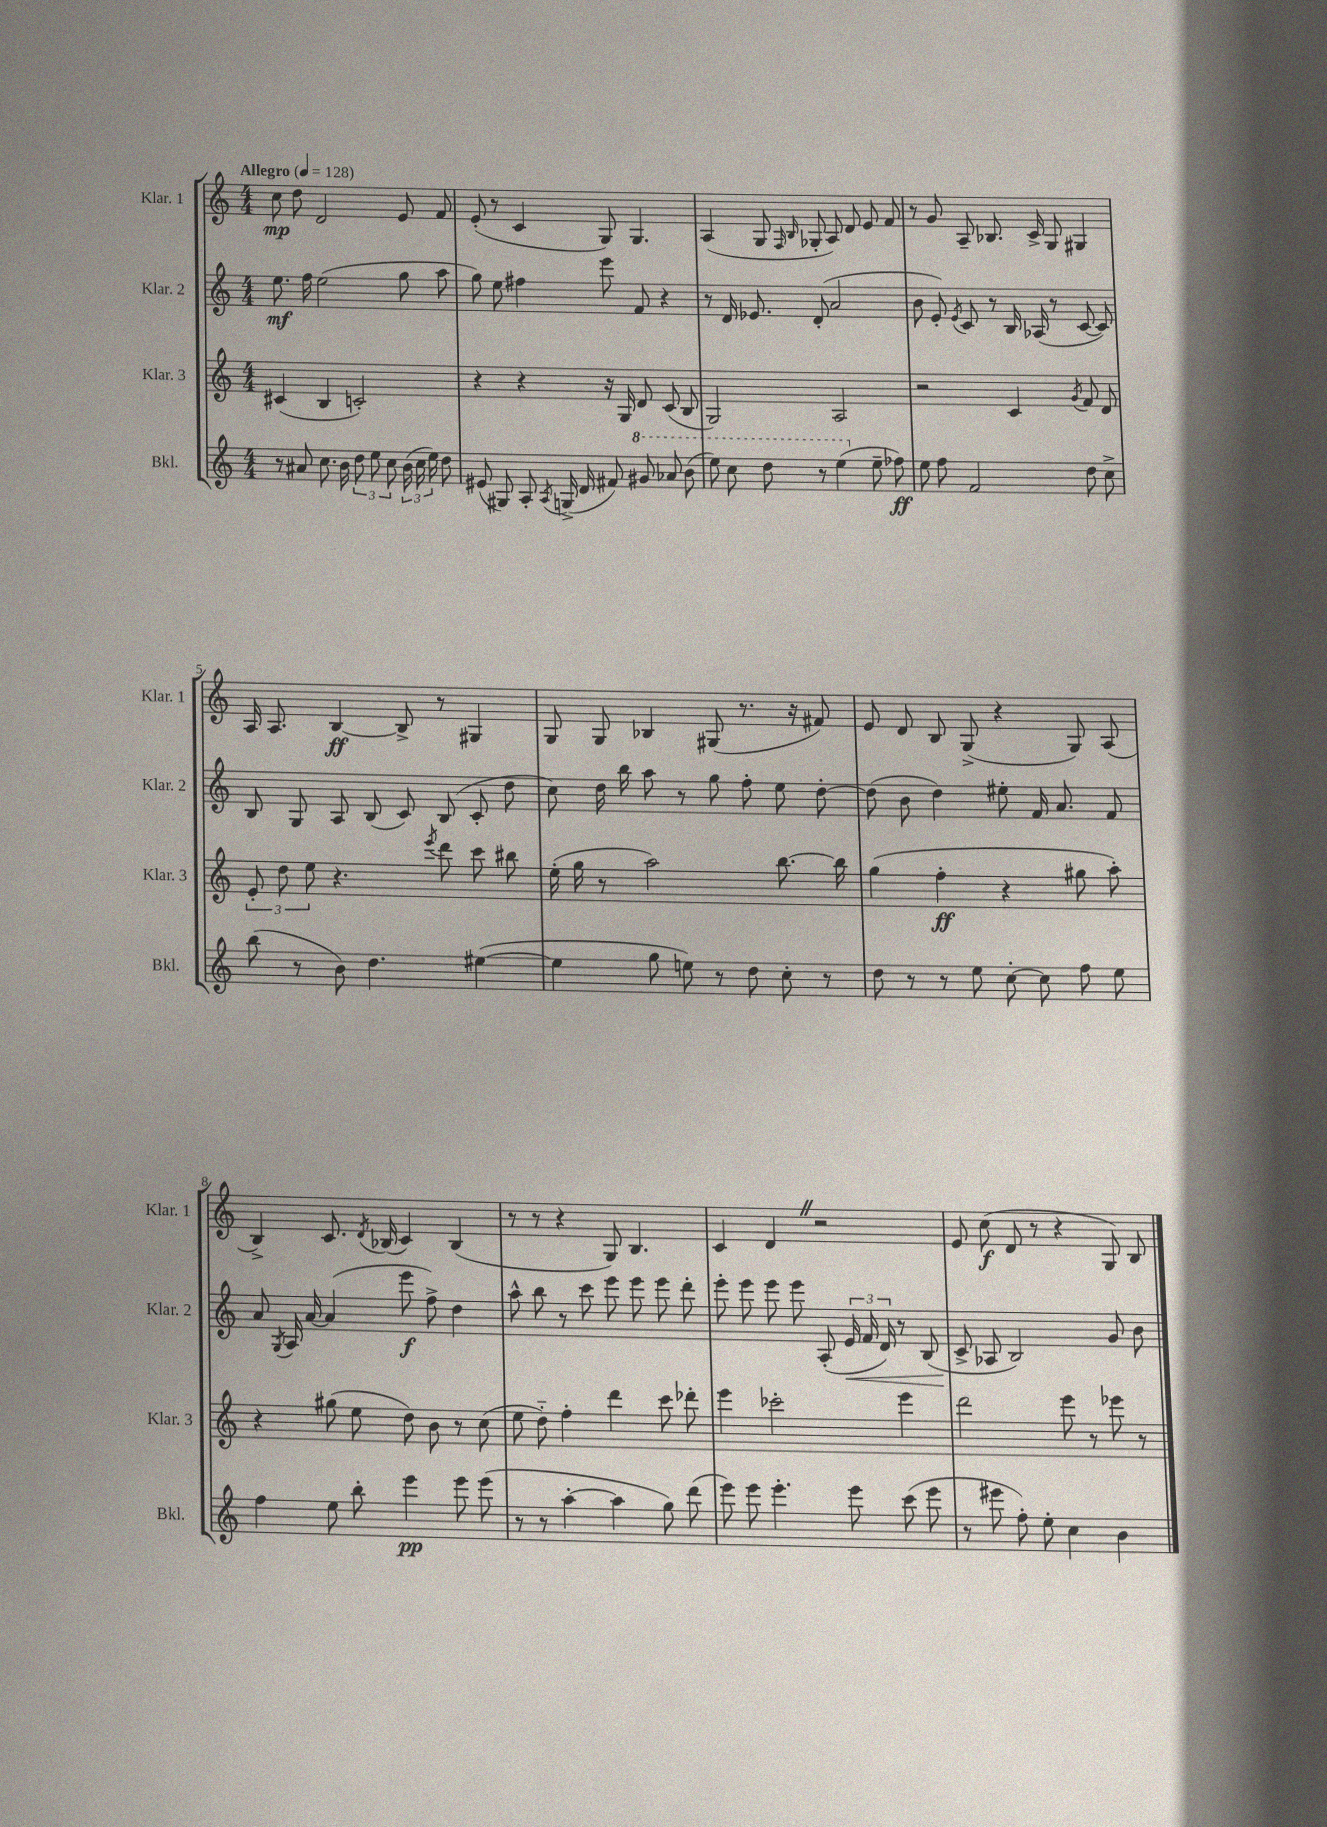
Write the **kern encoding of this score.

**kern	**kern	**kern	**kern
*staff4	*staff3	*staff2	*staff1
*clefG2	*clefG2	*clefG2	*clefG2
*k[]	*k[]	*k[]	*k[]
*M4/4	*M4/4	*M4/4	*M4/4
*MM128	*MM128	*MM128	*MM128
8r	(4c#	8.ee	8cc
8a#	.	.	8dd
.	.	16ff	.
8.cc	4B	(2ee	2d
16b	.	.	.
12dd	2c')	.	.
12ee	.	.	.
12cc	.	.	.
(24b	.	8gg	8e
24cc	.	.	.
24ee)	.	.	.
8dd	.	8aa	8f
=	=	=	=
(8e#	4r	8gg)	(8e'
8G#)	.	8ee	8r
8A'	4r	4ff#	4c
8qA	.	.	.
(16G^	.	.	.
16d	.	.	.
8f#)	16r	8eee	8G)
.	16G	.	.
8gg#	8d	8f	4.G
8aa-	(8c	4r	.
(8bb	8B	.	.
=	=	=	=
8eee)	2G)	8r	(4A
8ccc	.	16d	.
.	.	8.e-	.
8ddd	.	.	8G
.	.	.	16qqF
.	.	.	16qqB
8r	.	(8d'	8G-'
(4eee	2A	2a	8A)
.	.	.	8d
8ee~	.	.	8e
8ff-)	.	.	8f
=	=	=	=
8ee	2r	8b	8r
8ff	.	8e')	8g
.	.	8qe	.
2f	.	8c	8A~
.	.	8r	8.B-
.	4c	16B	.
.	.	(16A-	16c^
.	.	8r	8G
.	8qg	.	.
8dd	8f	[8c	4G#
8cc^	8d	8c])	.
=	=	=	=
(8bb	12e'	8B	16A
.	.	.	8.A
.	12dd	.	.
8r	.	8G	.
.	12ee	.	.
8b)	4.r	8A	[4B
4.dd	.	(8B	.
.	.	8c)	8B^]
.	8qeee	.	.
.	8ddd	(8B	8r
([4ee#	8ccc	8c'	4G#
.	8bb#	8dd	.
=	=	=	=
4ee#]	(16ee'	8cc)	8G
.	16gg	.	.
.	8r	16dd	8G
.	.	16bb	.
8gg	2aa)	8aa	4B-
8ee)	.	8r	.
8r	.	8gg	(8G#
8dd	.	8ff'	8.r
8cc'	[8.bb	8ee	.
.	.	.	16r
8r	.	[8dd'	8f#)
.	16bb]	.	.
=	=	=	=
8dd	(4gg	(8dd]	8e
8r	.	8b	8d
8r	4ff'	4dd)	8B
8ee	.	.	(8G^
[8cc'	4r	8ee#'	4r
8cc]	.	16f	.
.	.	8.a	.
8ff	8gg#	.	8G)
8ee	8aa')	8f	(8A
=	=	=	=
4ff	4r	8a	4B^)
.	.	8qG	.
.	.	16A	.
.	.	[16a	.
8ee	(8gg#	(4a]	8.c
8bb'	8ee	.	.
.	.	.	8qd
.	.	.	(16B-
4eee	8dd)	8eee	4c)
.	8b	8ff^)	.
8eee	8r	4dd	(4B-
(8eee	(8cc	.	.
=	=	=	=
8r	8ee	8aa^^	8r
8r	8dd'~)	8bb	8r
[4aa'	4ff'	8r	4r
.	.	8ccc	.
4aa]	4ddd	8eee	8G)
.	.	8eee	4.B
8gg)	8ccc	8eee	.
(8ddd	8ddd-'	8ddd'	.
=	=	=	=
8eee)	4eee	8eee'	4c
8eee	.	8eee	.
4.eee'	2ccc-'	8eee	4d
.	.	8eee	.
.	.	(8A'	2r
8eee	.	24e	.
.	.	24f	.
.	.	24d)	.
(8ccc	4eee	8r	.
8eee	.	(8B	.
=	=	=	=
8r	2ddd	8c^	8e
8eee#	.	8A-	(8cc
8ff')	.	2B)	8d
8ee'	.	.	8r
4cc	8eee	.	4r
.	8r	.	.
4b	8eee-	8g	8G)
.	8r	8b	8B
==	==	==	==
*-	*-	*-	*-
